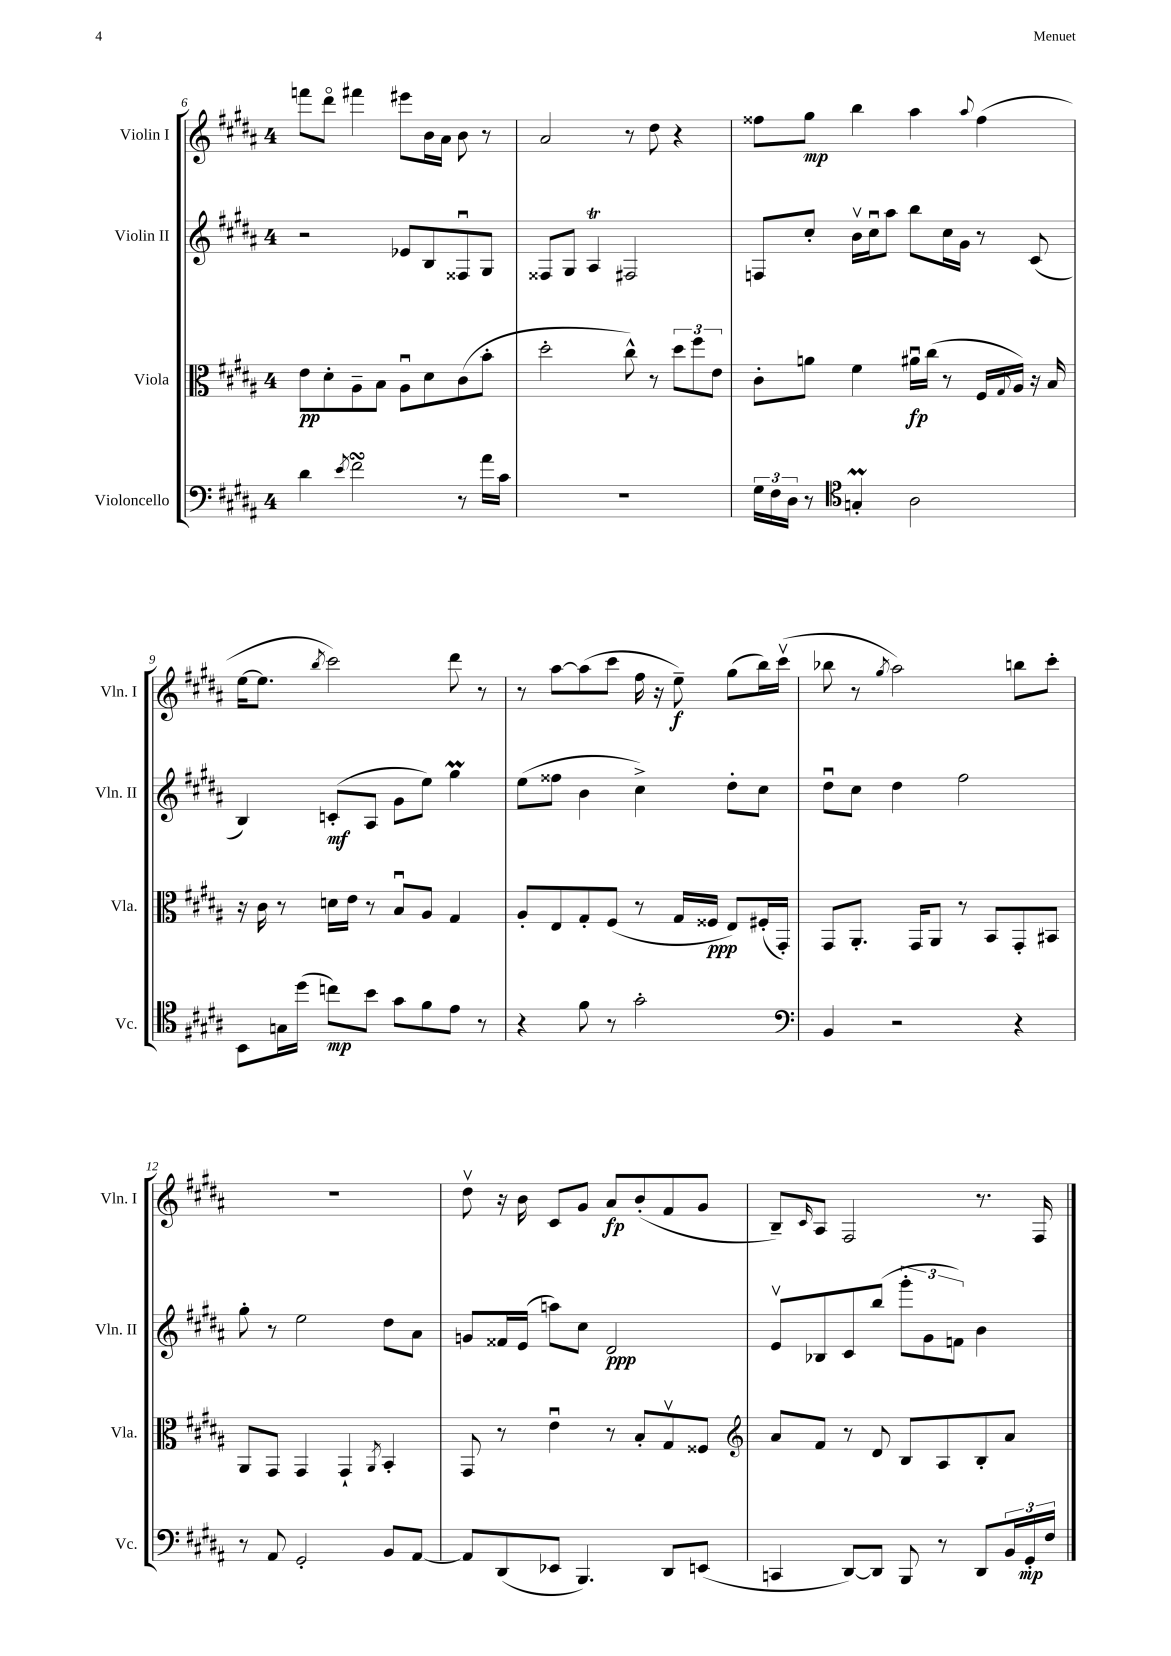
<<
\new StaffGroup <<
\new Staff = "s0" \with { instrumentName = "Violin I" shortInstrumentName = "Vln. I" } {
    \clef treble \key b \major \once \override Staff.TimeSignature.style = #'single-digit \time 4/4
    f'''8 dis'''8\flageolet fis'''4 eis'''8 b'16 ais'16 b'8 r8 |
    ais'2 r8 dis''8 r4 |
    fisis''8 gis''8\mp b''4 ais''4 \appoggiatura { ais''8 } fisis''4( |
    e''16~ e''8. \acciaccatura { b''8 } cis'''2) dis'''8 r8 |
    r8 ais''8~ ais''8( cis'''8 fis''16 r16 e''8--\f) gis''8( b''16) cis'''16\upbow( |
    bes''8 r8 \acciaccatura { gis''8 } ais''2) b''8 cis'''8-. |
    R1 |
    dis''8\upbow r16 b'16 cis'8 gis'8 ais'8\fp b'8-.( fis'8 gis'8 |
    b8--) \grace { cis'16 } ais8 fis2 r8. fis16 \bar "|." |
}
\new Staff = "s1" \with { instrumentName = "Violin II" shortInstrumentName = "Vln. II" } {
    \clef treble \key b \major \once \override Staff.TimeSignature.style = #'single-digit \time 4/4
    r2 ees'8 b8 fisis8\downbow gis8 |
    fisis8 gis8 ais4\trill fis2 |
    f8 cis''8-. b'16\upbow cis''16\downbow ais''8 b''8 cis''16 gis'16 r8 cis'8( |
    b4) c'8-.\mf( ais8 gis'8 e''8) gis''4\prall |
    e''8( fisis''8 b'4 cis''4->) dis''8-. cis''8 |
    dis''8\downbow cis''8 dis''4 fis''2 |
    gis''8-. r8 e''2 dis''8 ais'8 |
    g'8 fisis'16 e'16( a''8) cis''8 dis'2\ppp |
    e'8\upbow bes8 cis'8 b''8( \tuplet 3/2 { gis'''8-. gis'8 f'8) } b'4 \bar "|." |
}
\new Staff = "s2" \with { instrumentName = "Viola" shortInstrumentName = "Vla." } {
    \clef alto \key b \major \once \override Staff.TimeSignature.style = #'single-digit \time 4/4
    e'8\pp dis'8-. ais8-- b8 ais8\downbow dis'8 cis'8( b'8-. |
    dis''2-. cis''8-^) r8 \tuplet 3/2 { dis''8 fis''8 e'8 } |
    cis'8-. a'8 fis'4 ais'16\downbow\fp cis''16( r8 fis16 \appoggiatura { gis8 } ais16) r16 b16 |
    r16 cis'16 r8 d'16 e'16 r8 b8\downbow ais8 gis4 |
    ais8-. e8 gis8-. fis8( r8 gis16 fisis16\ppp e8) fis16-.( gis,16-.) |
    gis,8 ais,8.-. gis,16 ais,8 r8 b,8 gis,8-. bis,8 |
    ais,8 gis,8 gis,4 gis,4-! \acciaccatura { ais,8 } b,4-. |
    gis,8 r8 e'4\downbow r8 b8-. gis8\upbow fisis8 |
    \clef treble ais'8 fis'8 r8 dis'8 b8 ais8 b8-. ais'8 \bar "|." |
}
\new Staff = "s3" \with { instrumentName = "Violoncello" shortInstrumentName = "Vc." } {
    \clef bass \key b \major \once \override Staff.TimeSignature.style = #'single-digit \time 4/4
    dis'4 \acciaccatura { e'8 } fis'2\turn r8 ais'16 cis'16 |
    R1 |
    \tuplet 3/2 { gis16 fis16 dis16 } r8 \clef tenor g4-.\prall ais2 |
    b,8 g16 dis''16( c''8\mp) b'8 gis'8 fis'8 e'8 r8 |
    r4 fis'8 r8 gis'2-. |
    \clef bass b,4 r2 r4 |
    r8 ais,8 gis,2-. b,8 ais,8~ |
    ais,8 dis,8( ees,8 b,,4.) dis,8 e,8( |
    c,4 dis,8~) dis,8 b,,8 r8 dis,8 \tuplet 3/2 { b,16 gis,16-.\mp fis16 } \bar "|." |
}
>>
>>
\layout { \context { \Score currentBarNumber = #6 } }
